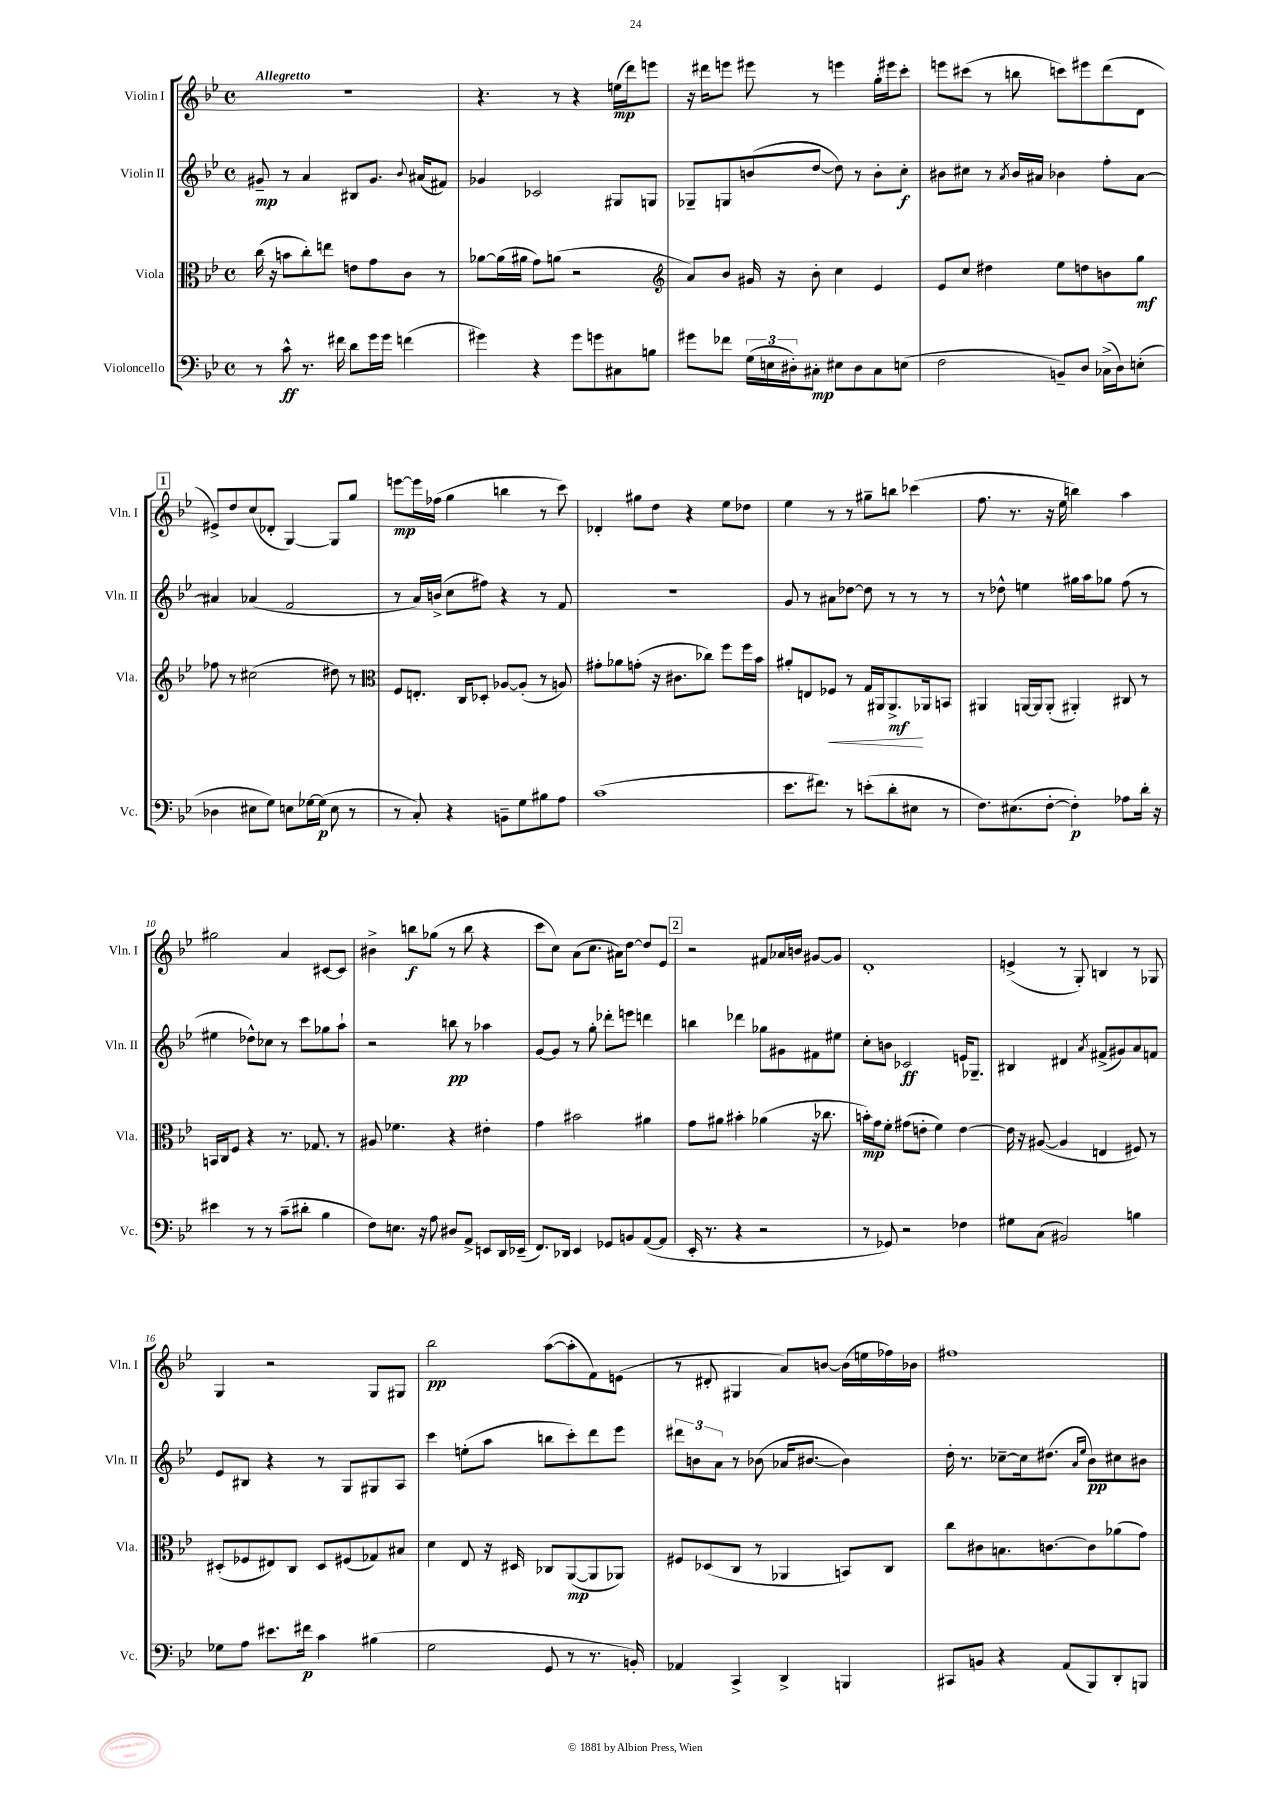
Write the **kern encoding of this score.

**kern	**kern	**kern	**kern
*staff4	*staff3	*staff2	*staff1
*clefF4	*clefC3	*clefG2	*clefG2
*k[b-e-]	*k[b-e-]	*k[b-e-]	*k[b-e-]
*M4/4	*M4/4	*M4/4	*M4/4
*met(c)	*met(c)	*met(c)	*met(c)
8r	(16cc\	8g#~/	1r
.	16r	.	.
8c^^\	8b\L	8r	.
8.r	8cc'\)	4a/	.
.	8ee\J	.	.
16f#\	.	.	.
8d\L	8e\L	8B#/L	.
16g\L	8g\	8.g#/J	.
16g\JJ	.	.	.
(4f\	8c\J	.	.
.	.	8qqb-/	.
.	.	(16a#/LK	.
.	8r	8f#/J)	.
=	=	=	=
4g#\)	[8a-\L	4g-/	4.r
.	(16a-\]L	.	.
.	16a#\JJ	.	.
4r	8g\L)	2c-/	.
.	(8a\J	.	8r
8g#\L	2r	.	4r
8g\	.	.	.
8C#\	.	8G#/L	(16ee\LL
.	.	.	16ddd\J)
8B\J	.	8G/J	8eee\J
=	=	=	=
*	*clefG2	*	*
8g#\L	8a/L)	8G-~/L	16r
.	.	.	16ddd#\LK
8f-\J	8b-/J	8G/	8eee\J
(24G\LL	16g#/	(8b/	8eee#\
24E\	.	.	.
.	16r	.	.
24D#'\J)	.	.	.
8C#'\J	8b-'\	[8dd/J	8r
8E#\L	4cc\	8dd\])	4eee\
8D#\	.	8r	.
8C#\	4e-/	8b'\L	16gg'\LL
.	.	.	16eee#\J
(8E\J	.	8cc'\J	8ccc'\J
=	=	=	=
2F\	8e-/L	8b#\L	8eee\L
.	8cc/J	8cc#\J	(8ccc#\J
.	4dd#\	8r	8r
.	.	8qa/	.
.	.	16b#/LL	8bb\
.	.	16a#/JJ	.
8BB~/L)	8ee-\L	4b-\	8ccc\L)
8D/J	8dd\	.	8eee#\
(16C-^\LL	8b\	8ff'\L	(8ddd\
16D\J)	.	.	.
(8E'\J	8gg\J	[8a#\J	8d\J
=	=	=	=
4D-\	8ff-\	4a#/]	8e#^/L)
.	8r	.	8dd/
8E#\L	(2cc#\	(4a-/	(8cc/
8G\J)	.	.	8d-'/J
8E\L	.	2f/	[4G/)
[16G-\L	.	.	.
(16G-\]JJ	.	.	.
8E\	8dd#\)	.	8G/]L
8r	8r	.	8gg/J
=	=	=	=
*	*clefC3	*	*
8r	8F/L	8r	[8eee\L
8C'/)	8.E'/J	16a/LL)	16eee\]L
.	.	(16b^/JJ	(16ff-\JJ
4r	.	8cc\L	4gg\
.	16C/LK	.	.
.	8D-'/J	8ff#\J)	.
8BB~\L	[8A-/L	4r	4bb\
8G\	(8A-'/]J	.	.
8B#\	8r	8r	8r
8A\J	8A/)	8f/	8ccc\)
=	=	=	=
(1c	8g#'\L	1r	4d-'/
.	8a-\	.	.
.	(8g'\J	.	8gg#\L
.	16r	.	8dd\J
.	8.c#\L	.	.
.	.	.	4r
.	8cc-\J)	.	.
.	8ff\L	.	8ee-\L
.	16ff\L	.	8dd-\J
.	16b-\JJ	.	.
=	=	=	=
8.e-\L	8a#'/L	8g/	4ee-\
.	8E/	8r	.
8.f#\J)	.	.	.
.	8F-/J	8a#\L	8r
8r	8r	[8dd-\J	8r
(8e'\L	16G/LL	8dd-\]	8gg#~\L
.	16AA#/J	.	.
8d'\	8.AA#^/	8r	8bb\J
8E#\J	.	8r	(4ccc-\
.	16AA-/k	.	.
8r	8BB/J	8r	.
=	=	=	=
8.F\L)	4AA#/	8r	8.ff\
.	.	8dd-^^\	.
(8.E#\	.	.	8.r
.	[16AA/LL	4ee\	.
.	16AA/]J	.	.
[8F'\J	(8AA'/J	.	16r
.	.	.	16ee-\
4F'\])	4AA#'/)	16gg#\LL	4bb\)
.	.	16aa\J	.
.	.	8gg-\J	.
8A-\L	8C#/	(8ff\	4aa\
16d'\Jk	8r	8r	.
16r	.	.	.
=	=	=	=
4e#\	16BB/LL	4ee#\	2gg#\
.	16C/J	.	.
.	8F/J	.	.
8r	4r	8dd-^^\L)	.
8r	.	8cc-\J	.
(8c~\L	8.r	8r	4a/
8d#'\J	.	8ccc\L	.
.	8.G-/	.	.
4B-\	.	8gg-\	[8c#/L
.	8r	8aa`\J	8c#/]J
=	=	=	=
8F\L)	8A#/	2r	4b#^\
8.E\J	4.f-\	.	.
.	.	.	8bb\L
16r	.	.	.
8A\	.	.	(8gg-\J
8D#/L	4r	8bb\	8r
8AA^/J	.	8r	8bb\
8EE/L	4e#'\	4aa-\	4r
16DD/L	.	.	.
(16EE-~/JJ	.	.	.
=	=	=	=
8.FF/L)	4g\	[8g/L	8ccc\L
.	.	8g/]J	8cc\J)
16DD-/Jk	.	.	.
4EE-/	2b#\	8r	(8a\L
.	.	8gg'\	8.cc\J
8GG-/L	.	8ddd-'\L	.
.	.	.	16a#\LK)
8BB/	.	8eee\J	[8dd\J
([8AA/	4a#\	4ddd\	8dd/]L
8AA/]J	.	.	8e-/J
=	=	=	=
16EE-'/	8g\L	4bb\	2r
8.r	.	.	.
.	8a#\J	.	.
4r	4b#'\	4ddd-\	.
2r	(4a-\	8gg-\L	8f#/L
.	.	8g#\	16a-/L
.	.	.	16b/JJ
.	16r	8f#\	[8g#/L
.	8.cc-\	.	.
.	.	8ee#\J	8g#/]J
=	=	=	=
8r	16b'\LL)	8cc'\L	1d'
.	16g\J	.	.
8GG-/)	8f'\J	8b\J	.
2r	(8g#\L	2c-/	.
.	8e'\J	.	.
.	4f\)	.	.
4F-\	[4e\	16e/LK	.
.	.	8.G-~/J	.
=	=	=	=
8G#\L	16e\]	4B#/	(4e^/
.	16r	.	.
(8C\J	([8A#/	.	.
2BB#/)	4A#/]	4d#/	8r
.	.	.	8G'/)
.	.	8qa/	.
.	4E/	(8f#^/L	4B/
.	.	8g#/)	.
4B\	8F#/)	8a/	8r
.	8r	8f/J	8G-/
=	=	=	=
8G-\L	(8D#'/L	8e-/L	4G/
8A\J	8F-/	8B#/J	.
8.e#\L	8E#/)	4r	2r
.	8C/J	.	.
16f#\Jk	.	.	.
4c\	8D#/L	8r	.
.	(8F#/	8G/L	.
(4B#\	8G-/)	8G#/	8G/L
.	8B#/J	8A/J	8G#/J
=	=	=	=
2G\	4d\	4ccc\	2bb-\
.	8E-/	(8ee'\L	.
.	16r	8aa\J	.
.	16D#/	.	.
8GG/	8C-/L	8bb\L	([8aa\L
8r	([8AA/	8ccc'\)	8aa'\]
8.r	8AA/]	8ddd\	8f\)
.	8AA-/J)	8eee-\J	(8e\J
16BB'/)	.	.	.
=	=	=	=
4AA-/	8F#/L	12ddd#\L	8r
.	.	12b\	.
.	(8D-/	.	8d#'/
.	.	12a\J	.
4CC^/	8C/J	8r	4G#/
.	8r	(8b-\	.
4DD^/	4AA-/	16a-/LK	8a/L)
.	.	[8.b#/J	.
.	.	.	[8b/J
4BBB/	8BB/L)	4b#\])	(16b\]LL
.	.	.	16ee\
.	8C/J	.	16ff-\)
.	.	.	16b-\JJ
=	=	=	=
8CC#/L	8cc\L	16dd'\	1ff#
.	.	8.r	.
8BB/J	8c#\	.	.
4r	8.B\	[8cc-~\L	.
.	.	16cc-\]k	.
.	[8.c\	(8.dd#\J	.
(8AA/L	.	.	.
.	.	16qqa/LL	.
.	.	16qqee-/JJ	.
8BBB-/)	8c\]	8b-\L)	.
8DD'/	(8a-\	8cc#\	.
8BBB/J	8g\J)	8b#\J	.
==	==	==	==
*-	*-	*-	*-
